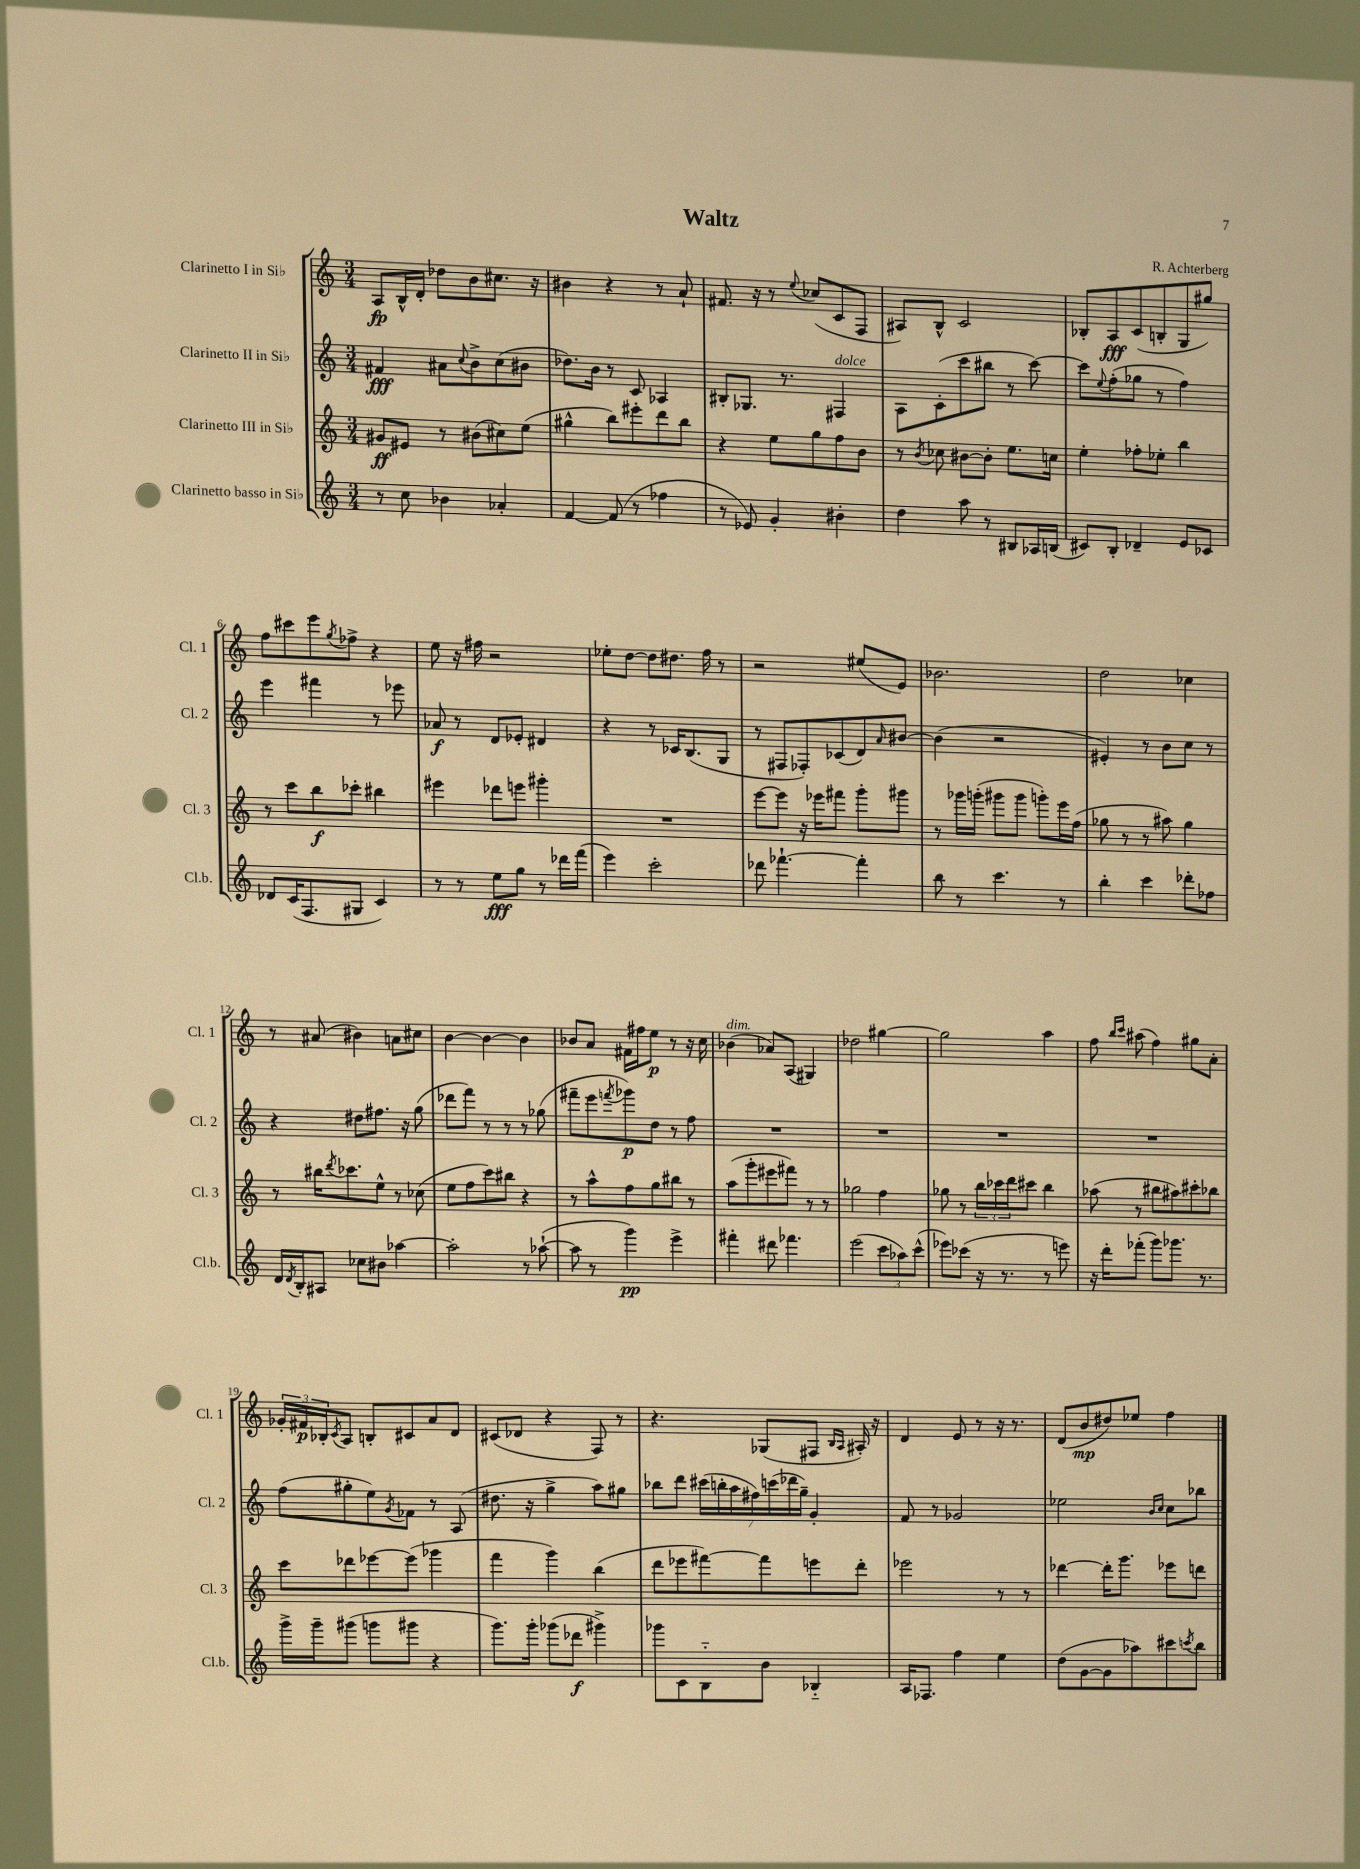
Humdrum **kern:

**kern	**kern	**kern	**kern
*staff4	*staff3	*staff2	*staff1
*clefG2	*clefG2	*clefG2	*clefG2
*k[]	*k[]	*k[]	*k[]
*M3/4	*M3/4	*M3/4	*M3/4
8r	8g#/L	4f#/	8A/L
8cc\	8e#/J	.	16B^^/L
.	.	.	16d'/JJ
4b-\	8r	8a#\L	8dd-\L
.	.	8qqcc/	.
.	(8b#\L	8b^\	8b\
4a-'/	8cc#\)	(8cc\	8.cc#\J
.	(8ee\J	8b#\J	.
.	.	.	16r
=	=	=	=
[4f/	4gg#^^\	8.dd-\L)	4b#\
.	.	16b\Jk	.
(8f/]	8bb\L)	8r	4r
8r	8eee#'\	8c/	.
4ff-\	8ddd\	4A-/	8r
.	8bb\J	.	8a`/
=	=	=	=
8r	4r	8B#'/L	8.f#/
8e-/)	.	8.G-/J	.
.	.	.	16r
4g'/	8ee\L	.	8r
.	.	8.r	.
.	.	.	8qqee/
.	8gg\	.	(8cc-/L
4b#'\	8ff\	4F#/	8c/
.	8b\J	.	8F/J
=	=	=	=
4dd\	8r	8A\L	8A#/L)
.	8qb/	.	.
.	8cc-\	(8c'\	8B^^/J
8aa\	[8b#\L	8ccc\	2c/
8r	8b#'\]J	8bb#\J	.
8B#/L	8.ee\L	8r	.
16A-/L	.	[8ccc\)	.
(16B/JJ	16cc\Jk	.	.
=	=	=	=
8c#/L)	4ee'\	8ccc\]L	8B-'/L
.	.	8qqee/	.
8B'/J	.	(8ff'\	8A/
4d-~/	8ff-'\L	8gg-\J	(8c/
.	8ee-'\J	8r	8B'/
8e/L	4bb\	4ff\)	8G/
8c-/J	.	.	8gg#/J)
=	=	=	=
8d-/L	8r	4eee\	8ff\L
(16c/K	8ccc\L	.	8ccc#\
8.F/	.	.	.
.	8bb\	4fff#\	8eee\
.	.	.	8qgg/
8G#/J	8ccc-'\J	.	8ff-^\J
4c/)	4bb#\	8r	4r
.	.	8eee-\	.
=	=	=	=
8r	4eee#\	8a-/	8ee\
8r	.	8r	16r
.	.	.	16ff#\
8ee\L	8ddd-\L	8d/L	2r
8gg\J	8eee\J	8e-'/J	.
8r	4ggg#'\	4d#/	.
16ddd-\LL	.	.	.
(16fff\JJ	.	.	.
=	=	=	=
4eee\)	2.r	4r	8ee-'\L
.	.	.	[8dd\J
2ccc'\	.	8r	8dd\]L
.	.	16c-/LK	8.dd#\J
.	.	(8.B/	.
.	.	.	16ff\
.	.	8G/J	8r
=	=	=	=
8ddd-\	[8eee\L	8r	2r
[4.fff-`\	8eee\]J	8F#/L	.
.	16r	8F-'/)	.
.	16eee-\LK	.	.
.	8fff#\J	(8c-/	.
4fff-'\]	8ggg'\L	8d/)	(8ee#/L
.	.	16qqa/	.
.	8ggg#\J	[8b#/J	8e/J)
=	=	=	=
8bb\	8r	(4b#\]	2.b-\
8r	16ggg-\LL	.	.
.	(16ggg'\JJ	.	.
4.ccc\	8ggg#\L	2r	.
.	8ggg#\J	.	.
.	8ggg'\L)	.	.
8r	16eee\L	.	.
.	(16ff\JJ	.	.
=	=	=	=
4bb'\	8gg-\	4e#'/)	2dd\
.	8r	.	.
4ccc\	8r	8r	.
.	8aa#\)	8b\L	.
8ddd-'\L	4gg-\	8cc\J	4cc-\
8ff-\J	.	8r	.
=	=	=	=
16d/LL	8r	4r	8r
8qd/	.	.	.
16B'/J	.	.	.
8A#/J	16bb#\LK	.	(8a#/
.	8qddd/	.	.
.	8.ccc-\	.	.
8cc-\L	.	8dd#\L	4b#\)
8b#\J	8ee^^\J	8.ff#\J	.
[4aa-\	8r	.	8a\L
.	.	16r	.
.	(8cc-\	(8gg\	8cc#\J
=	=	=	=
2aa-'\]	8ee\L	8ddd-\L	[4b\
.	8ff\	8fff\J)	.
.	8ccc\)	8r	4b\_
.	8bb#\J	8r	.
8r	4r	8r	4b\]
([8aa-`\	.	(8gg-\	.
=	=	=	=
8aa-\]	8r	8fff#~\L	8b-/L
8r	8aa^^\L	8eee\	8a/J
.	.	8qfff/	.
4ggg\)	8ff\	8ggg-\)	16f#\LL
.	.	.	16ff#\J
.	8gg\	8dd\J	8ee\J
4eee^\	8bb#\J	8r	8r
.	8r	8ff\	16r
.	.	.	16cc\
=	=	=	=
4fff#'\	(8aa\L	2.r	(4b-\
.	8ggg'\	.	.
8ddd#\	8eee#\	.	8a-/L)
4.fff-\	8fff#\J)	.	(8A/J
.	8r	.	4G#/)
.	8r	.	.
=	=	=	=
(2eee\	2gg-\	2.r	2dd-\
12ccc\L	4ff\	.	[4gg#\
12aa-\)	.	.	.
(12ccc^^\J	.	.	.
=	=	=	=
8eee-\L)	8gg-\	2.r	2gg#\]
(8ccc-\J	8r	.	.
16r	24bb\LL	.	.
.	24ccc-\	.	.
8.r	.	.	.
.	24ddd\J	.	.
.	8ccc#\J	.	.
8r	4bb\	.	4aa\
8eee\)	.	.	.
=	=	=	=
16r	(8aa-\	2.r	8ff\
16ddd'\LK	.	.	.
.	.	.	16qqbb/LL
.	.	.	16qqccc/JJ
(8fff-'\J	8r	.	(8aa#\
8ggg\L)	8bb#\L	.	4ff\)
8.ggg-\J	8aa#\)	.	.
.	8ccc#'\	.	8gg#\L
8.r	.	.	.
.	8bb-\J	.	8a'\J
=	=	=	=
16ggg^\LL	8ccc\L	(8ff\L	24g-'/LL
.	.	.	24f#/
16ggg~\J	.	.	.
.	.	.	24B-'/J
.	.	.	8qc/
(8ggg#\J	8ddd-\	8gg#'\	8A/J
8ggg\L	[8eee-\	8ee\)	8B'/L
.	.	8qg/	.
8ggg#\J	(8eee-\]J	8f-\J	8c#/
4r	4ggg-\	8r	8a/
.	.	(8A/	8d/J
=	=	=	=
8.ggg\L)	4fff\	8.dd#\	(8c#/L
.	.	.	8d-/J
16ggg'\Jk	.	16r	.
(8ggg-\L	4ggg\)	4gg^\	4r
8ddd-\J	.	.	.
4ggg#^\)	(4bb\	8aa\L)	8F/)
.	.	8gg#\J	8r
=	=	=	=
8ggg-\L	8ddd\L	8bb-\L	4.r
8c\	8eee-\	8ddd\J	.
8B'~\	[8fff#\)	(28ccc#\LL	.
.	.	28bb'\	.
.	.	28aa\	.
.	.	28ff#\)	.
8b\J	8fff#\]	.	(8G-/L
.	.	(28ccc\	.
.	.	28ddd-\	.
.	.	28gg~\JJ)	.
4B-'~/	8eee\	4g'/	8F#/J
.	.	.	16qqB/LL
.	.	.	16qqA/JJ
.	8ddd'\J	.	16A#'/)
.	.	.	16r
=	=	=	=
16A/LK	2eee-\	8f/	4d/
8.F-/J	.	.	.
.	.	8r	.
4ff\	.	2g-/	8e/
.	.	.	8r
4ee\	8r	.	16r
.	.	.	8.r
.	8r	.	.
=	=	=	=
(8dd\L	[4ddd-\	2ee-\	(8d/L
[8g\	.	.	8b/
8g\]	16ddd-'\]LK	.	8dd#/)
.	8.ggg\J	.	.
8aa-\)	.	.	8ee-/J
.	.	16qqb/LL	.
.	.	16qqcc/JJ	.
8ccc#\	8eee-\L	8cc\L	4ff\
8qccc/	.	.	.
8bb\J	8ddd\J	8bb-\J	.
==	==	==	==
*-	*-	*-	*-
